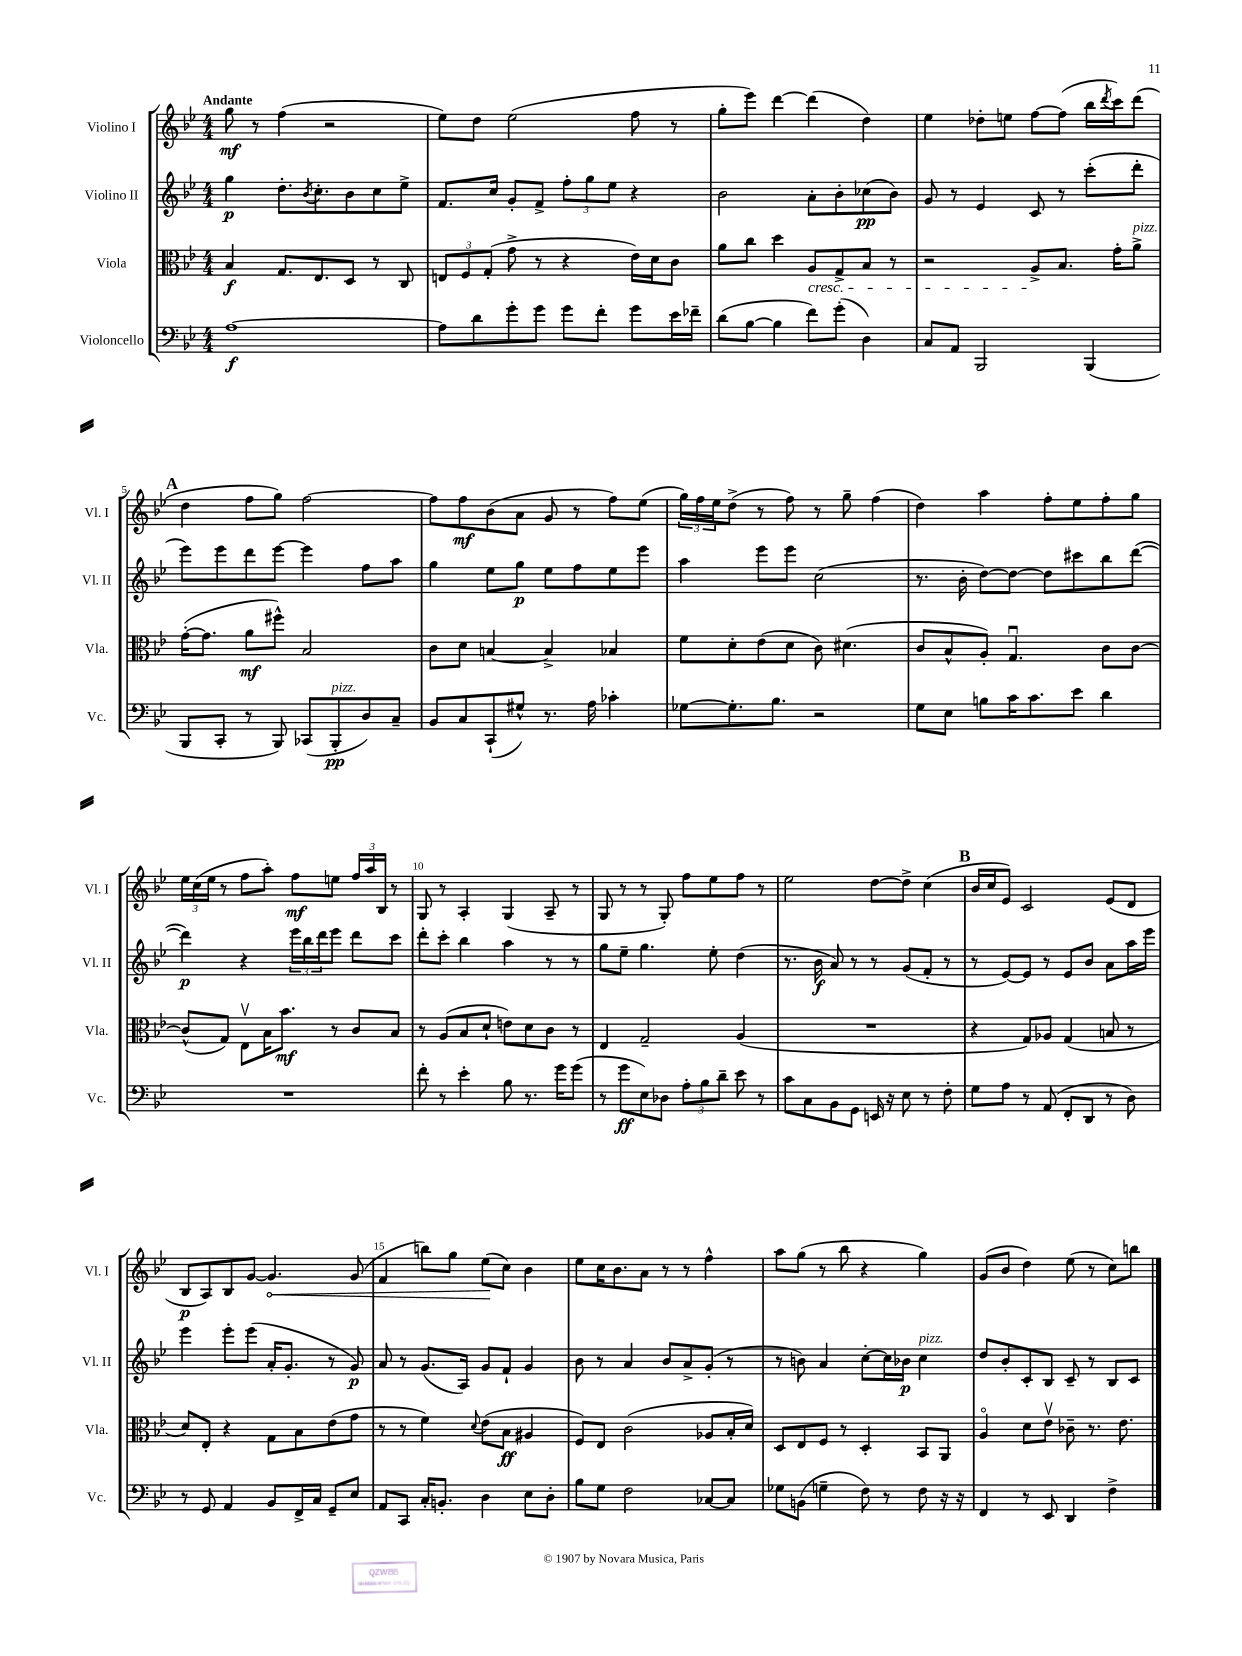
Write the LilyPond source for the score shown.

<<
\new StaffGroup <<
\new Staff = "s0" \with { instrumentName = "Violino I" shortInstrumentName = "Vl. I" } {
    \clef treble \key bes \major \numericTimeSignature \time 4/4 \tempo "Andante"
    g''8\mf r8 f''4( r2 |
    ees''8) d''8 ees''2( f''8 r8 |
    g''8-. ees'''8) d'''4~ d'''4( d''4) |
    ees''4 des''8-. e''8 f''8~ f''8( bes''16 \acciaccatura { d'''8 } c'''16) d'''8( |
    \mark \markup { \bold "A" } d''4 f''8 g''8) f''2~ |
    f''8 f''8\mf bes'8( a'8 g'8 r8 f''8) ees''8( |
    \tuplet 3/2 { g''16) f''16 ees''16 } d''8->( r8 f''8) r8 g''8-- f''4( |
    d''4) a''4 f''8-. ees''8 f''8-. g''8 |
    \tuplet 3/2 { ees''16 c''16( ees''16 } r8 f''8 a''8-.) f''8\mf e''8 \tuplet 3/2 { f''16 a''16 bes16 } r8 |
    g8 r8 a4-. g4( a8-- r8 |
    g8 r8 r8 g8-.) f''8 ees''8 f''8 r8 |
    ees''2 d''8~ d''8-> c''4( |
    \mark \markup { \bold "B" } bes'16 c''16 ees'8) c'2 ees'8( d'8 |
    bes8\p a8) bes8 g'8~ \once \override Hairpin.circled-tip = ##t g'4.\< g'8( |
    f'4 b''8) g''8 ees''8\!( c''8) bes'4 |
    ees''8 c''16 bes'8. a'8 r8 r8 f''4-^ |
    a''8 g''8( r8 bes''8 r4 g''4) |
    g'8( bes'8 d''4) ees''8( r8 c''8) b''8 \bar "|." |
}
\new Staff = "s1" \with { instrumentName = "Violino II" shortInstrumentName = "Vl. II" } {
    \clef treble \key bes \major \numericTimeSignature \time 4/4
    g''4\p d''8.-. \acciaccatura { bes'8 } c''8.-. bes'8 c''8 ees''8-> |
    f'8. c''16 g'8-. f'8-> \tuplet 3/2 { f''8-. g''8 ees''8 } r4 |
    bes'2 a'8-. bes'8-. ces''8\pp( bes'8) |
    g'8 r8 ees'4 c'8 r8 c'''8-.( d'''8-. |
    \mark \markup { \bold "A" } ees'''8) ees'''8 d'''8 ees'''8~ ees'''4 f''8 a''8 |
    g''4 ees''8 g''8\p ees''8 f''8 ees''8 ees'''8 |
    a''4 ees'''8 ees'''8 c''2( |
    r8. bes'16-. d''8~) d''8~ d''8 cis'''8 bes''8 d'''8~( |
    d'''4\p) r4 \tuplet 3/2 { ees'''16 bes''16 d'''16 } ees'''8 d'''8 c'''8 |
    d'''8-. c'''8-. bes''4 a''4 r8 r8 |
    g''8 ees''8-- g''4. ees''8-. d''4( |
    r8. bes'16\f a'8) r8 r8 g'8( f'8-. r8 |
    \mark \markup { \bold "B" } r8 ees'8~) ees'8 r8 ees'8 bes'8 a'8 a''16 ees'''16 |
    ees'''4 ees'''8-. ees'''8( a'16-. g'8.-. r8 g'8\p) |
    a'8 r8 g'8.( a16) g'8 f'8-! g'4 |
    bes'8 r8 a'4 bes'8 a'8-> g'8-.( r8 |
    r8 b'8) a'4 c''8~-. c''16 bes'16\p c''4^\markup { \italic "pizz." } |
    d''8 bes'8-. c'8-. bes8 c'8-- r8 bes8 c'8 \bar "|." |
}
\new Staff = "s2" \with { instrumentName = "Viola" shortInstrumentName = "Vla." } {
    \clef alto \key bes \major \numericTimeSignature \time 4/4
    bes4\f g8. ees8. d8 r8 c8 |
    \tuplet 3/2 { e8 f8 g8-.( } g'8-> r8 r4 ees'16) d'16 c'8 |
    a'8 c''8 d''4 a8\cresc g8-> bes8 r8 |
    r2 a8->\! bes8. g'16-. a'8->^\markup { \italic "pizz." } |
    \mark \markup { \bold "A" } g'16~-.( g'8. a'8\mf fis''8-^) bes2 |
    c'8 d'8 b4~ b4-> bes4 |
    f'8 d'8-. ees'8( d'8 c'8) dis'4.( |
    c'8 bes8-^ a8-.) g4.\downbow c'8 c'8~ |
    c'8-^( g8) ees8\upbow bes16 bes'8.\mf r8 c'8 bes8 |
    r8 a8( bes8 d'8-! e'8) d'8 c'8 r8 |
    ees4 g2-- a4( |
    R1 |
    \mark \markup { \bold "B" } r4 g8) aes8 g4( b8 r8 |
    d'8) ees8-. r4 g8 bes8 ees'8( g'8 |
    r8 r8 f'4) \appoggiatura { d'8 } ees'8( bes8\ff ais4 |
    f8) ees8 c'2( aes8 bes16-. d'16) |
    d8 ees8 f8 r8 d4-. bes,8 a,8 |
    a4\flageolet d'8 ees'8\upbow ces'8-- r8. ees'8. \bar "|." |
}
\new Staff = "s3" \with { instrumentName = "Violoncello" shortInstrumentName = "Vc." } {
    \clef bass \key bes \major \numericTimeSignature \time 4/4
    a1~\f |
    a8 d'8 g'8-. g'8 g'8 f'8-. g'8 ees'16 fes'16-- |
    d'8( bes8~ bes4 f'8) g'8-.( d4) |
    c8 a,8 bes,,2 bes,,4( |
    \mark \markup { \bold "A" } bes,,8 c,8-. r8 bes,,8) ces,8( bes,,8-.\pp^\markup { \italic "pizz." } d8) c8-- |
    bes,8 c8 c,8-!( gis8-^) r8. a16 ces'4-. |
    ges8~ ges8.-. bes8. r2 |
    g8 ees8 b8 c'16 c'8. ees'8 d'4 |
    R1 |
    f'8-. r8 ees'4-. bes8 r8. g'16 g'8( |
    r8 g'8\ff ees8) des8 \tuplet 3/2 { a8-. bes8 d'8-- } ees'8 r8 |
    c'8 c8 bes,8 g,8 e,16 r16 ees8 r8 f8-. |
    \mark \markup { \bold "B" } g8 a8 r8 a,8( f,8-. d,8 r8 d8) |
    r8 g,8 a,4 bes,8 f,16-> c16 g,8-- ees8 |
    a,8 c,8 c16-. b,8.-. d4 ees8 d8-. |
    bes8 g8 f2 ces8~ ces8 |
    ges8 b,8( g4-- f8) r8 f8 r16 r16 |
    f,4 r8 ees,8 d,4 f4-> \bar "|." |
}
>>
>>
\layout { \context { \Score \override BarNumber.break-visibility = ##(#f #t #t) barNumberVisibility = #(every-nth-bar-number-visible 5) } }
